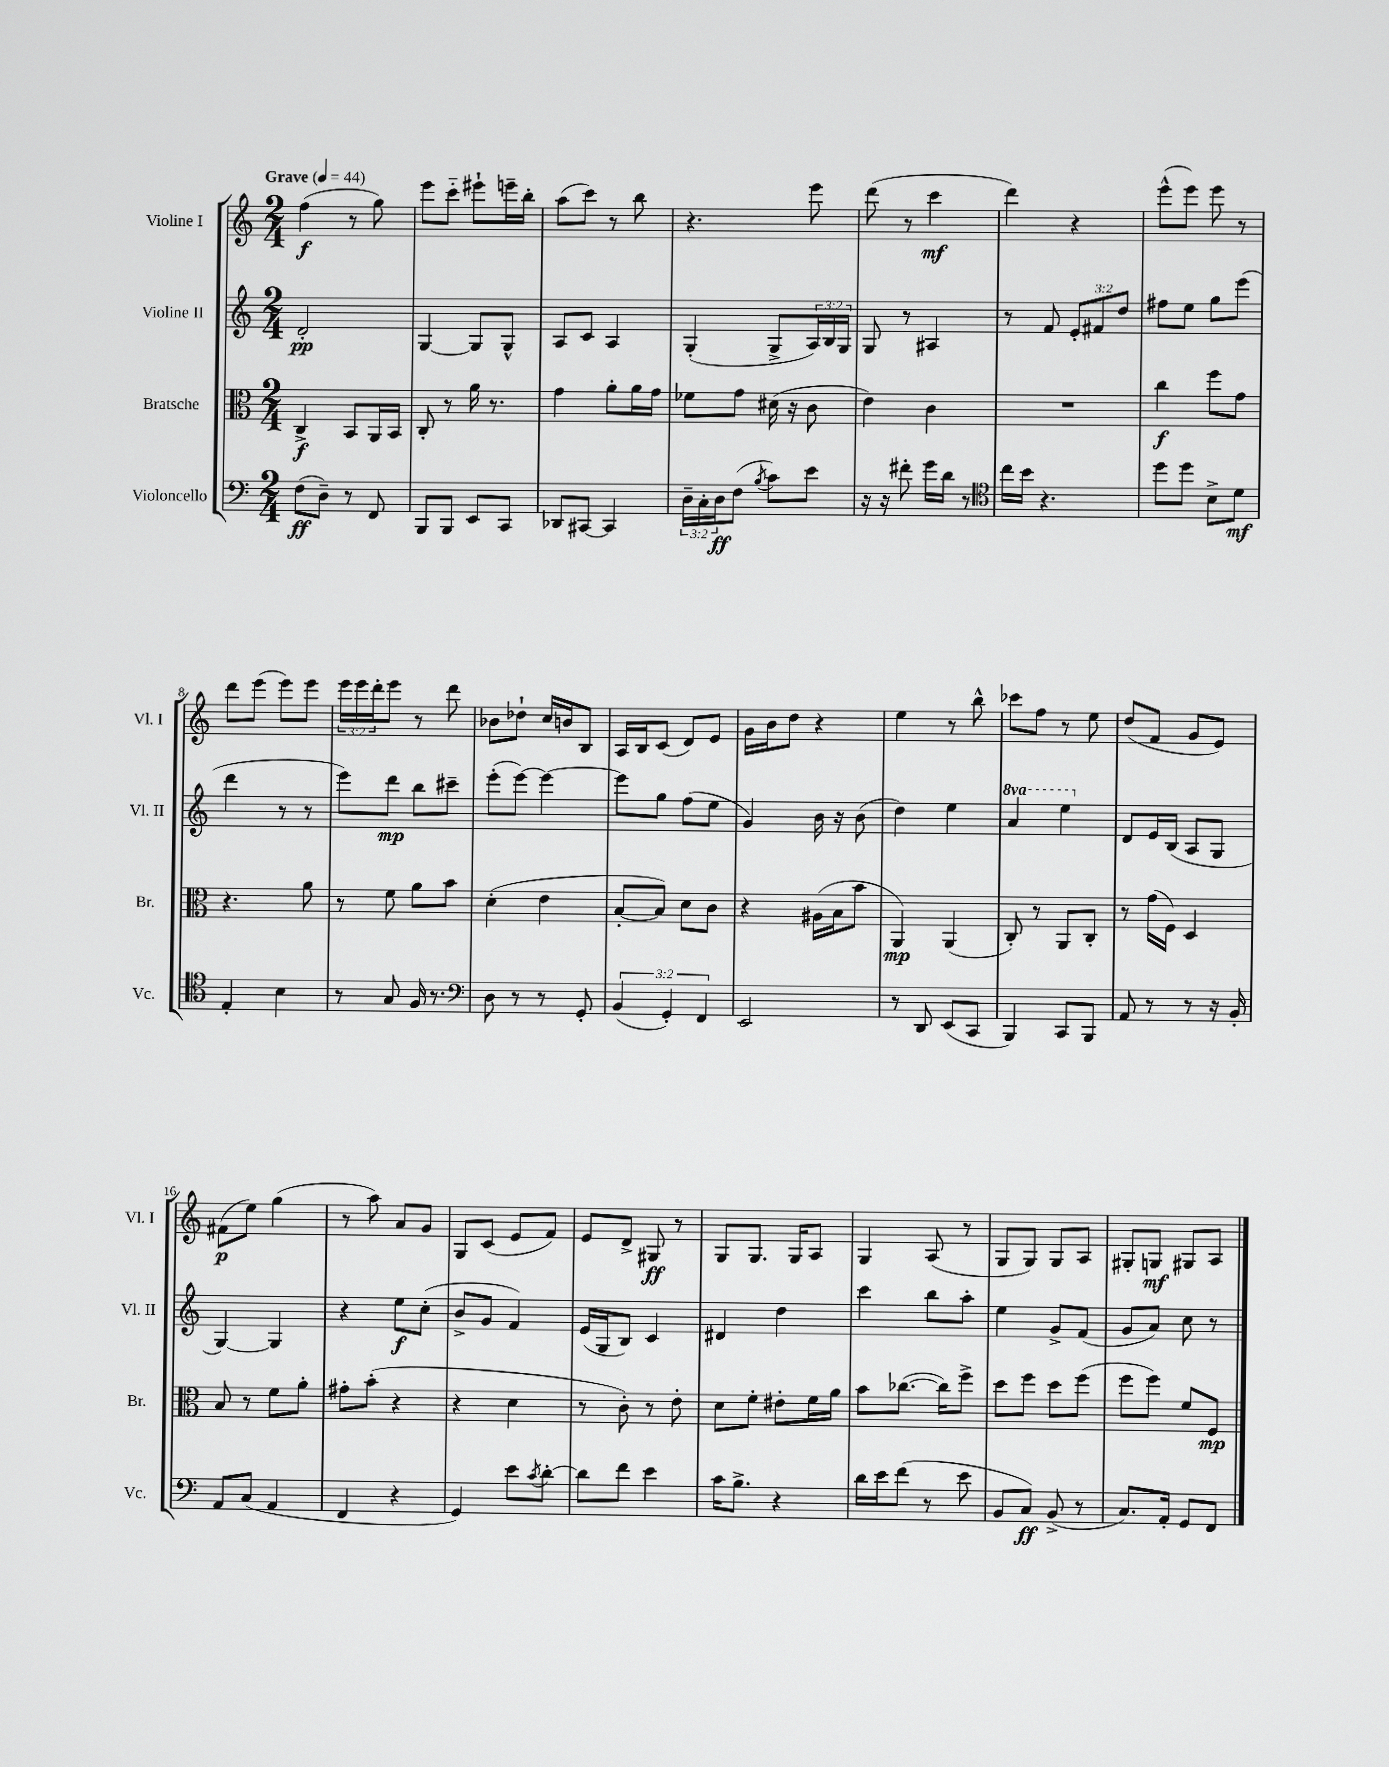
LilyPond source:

<<
\new StaffGroup <<
\new Staff = "s0" \with { instrumentName = "Violine I" shortInstrumentName = "Vl. I" } {
    \clef treble \key c \major \numericTimeSignature \time 2/4 \override Staff.TupletNumber.text = #tuplet-number::calc-fraction-text \tempo "Grave" 4 = 44
    f''4\f( r8 g''8) |
    e'''8 c'''8-_ eis'''8-! e'''16-- b''16-. |
    a''8( c'''8) r8 b''8 |
    r4. e'''8 |
    d'''8( r8 c'''4\mf |
    d'''4) r4 |
    e'''8-^( e'''8) e'''8 r8 |
    d'''8 e'''8( e'''8) e'''8 |
    \tuplet 3/2 { e'''16 e'''16 d'''16-. } e'''8 r8 d'''8 |
    bes'8 des''8-! c''16 b'16 b8 |
    a16 b16 c'8( d'8) e'8 |
    g'16 b'16 d''8 r4 |
    e''4 r8 b''8-^ |
    ces'''8 f''8 r8 e''8 |
    d''8( f'8 g'8 e'8) |
    fis'8\p( e''8) g''4( |
    r8 a''8) a'8 g'8 |
    g8 c'8( e'8 f'8) |
    e'8 d'8-> gis8\ff r8 |
    g8 g8. g16 a8 |
    g4 a8( r8 |
    g8 g8) g8 a8 |
    gis8-. g8\mf gis8 a8 \bar "|." |
}
\new Staff = "s1" \with { instrumentName = "Violine II" shortInstrumentName = "Vl. II" } {
    \clef treble \key c \major \numericTimeSignature \time 2/4 \override Staff.TupletNumber.text = #tuplet-number::calc-fraction-text \set Staff.ottavationMarkups = #ottavation-simple-ordinals
    d'2-.\pp |
    g4~ g8 g8-^ |
    a8 c'8 a4 |
    g4-.( g8-> \tuplet 3/2 { a16) b16 g16 } |
    g8 r8 ais4 |
    r8 f'8 \tuplet 3/2 { e'8-. fis'8 d''8 } |
    fis''8 e''8 g''8 e'''8( |
    d'''4 r8 r8 |
    e'''8) d'''8\mp b''8 cis'''8-- |
    e'''8-.( e'''8~) e'''4~ |
    e'''8 g''8 f''8( e''8 |
    g'4) b'16 r16 b'8( |
    d''4) e''4 |
    \ottava #1 a''4 e'''4 \ottava #0 |
    d'8 e'16 b16( a8 g8 |
    g4~) g4 |
    r4 e''8\f c''8-.( |
    b'8-> g'8 f'4) |
    e'16( g16 b8) c'4 |
    dis'4 d''4 |
    c'''4 b''8 a''8-. |
    e''4 g'8-> f'8( |
    g'8 a'8) c''8 r8 \bar "|." |
}
\new Staff = "s2" \with { instrumentName = "Bratsche" shortInstrumentName = "Br." } {
    \clef alto \key c \major \numericTimeSignature \time 2/4
    c4->\f b,8 a,16 b,16 |
    c8-. r8 a'16 r8. |
    g'4 a'8-. a'16 g'16 |
    fes'8 g'8 dis'16( r16 c'8 |
    e'4) c'4 |
    R2 |
    c''4\f f''8 g'8 |
    r4. a'8 |
    r8 f'8 a'8 b'8 |
    d'4-.( e'4 |
    b8~-. b8) d'8 c'8 |
    r4 ais16( b16 b'8 |
    a,4\mp) a,4( |
    c8-.) r8 a,8 c8-. |
    r8 g'16( f16) d4 |
    b8 r8 f'8 a'8-. |
    gis'8-. b'8-.( r4 |
    r4 d'4 |
    r8 c'8-.) r8 e'8-. |
    d'8 f'8-. eis'8-. f'16 a'16 |
    b'8 ces''8.~( ces''16) f''8-> |
    d''8 f''8 d''8 f''8( |
    f''8 f''8) f'8 f8\mp \bar "|." |
}
\new Staff = "s3" \with { instrumentName = "Violoncello" shortInstrumentName = "Vc." } {
    \clef bass \key c \major \numericTimeSignature \time 2/4 \override Staff.TupletNumber.text = #tuplet-number::calc-fraction-text
    f8\ff( d8--) r8 f,8 |
    b,,8 b,,8 e,8 c,8 |
    des,8 cis,8~ cis,4 |
    \tuplet 3/2 { d16-- c16-. d16\ff } f8( \acciaccatura { b8 } c'8) e'8 |
    r16 r16 fis'8-. g'16 d'16 r8 |
    \clef tenor c''16 b'16 r4. |
    d''8 d''8 b8-> d'8\mf |
    e4-. b4 |
    r8 g8 f16 r8. |
    \clef bass d8 r8 r8 g,8-. |
    \tuplet 3/2 { b,4( g,4-.) f,4 } |
    e,2 |
    r8 d,8 e,8( c,8 |
    b,,4) c,8 b,,8 |
    a,8 r8 r8 r16 b,16-. |
    a,8 c8( a,4 |
    f,4 r4 |
    g,4) e'8 \acciaccatura { c'8 } d'8~-. |
    d'8 f'8 e'4 |
    c'16 b8.-> r4 |
    d'16 e'16 f'8( r8 e'8 |
    b,8 c8\ff) b,8->( r8 |
    c8.) a,16-. g,8 f,8 \bar "|." |
}
>>
>>
